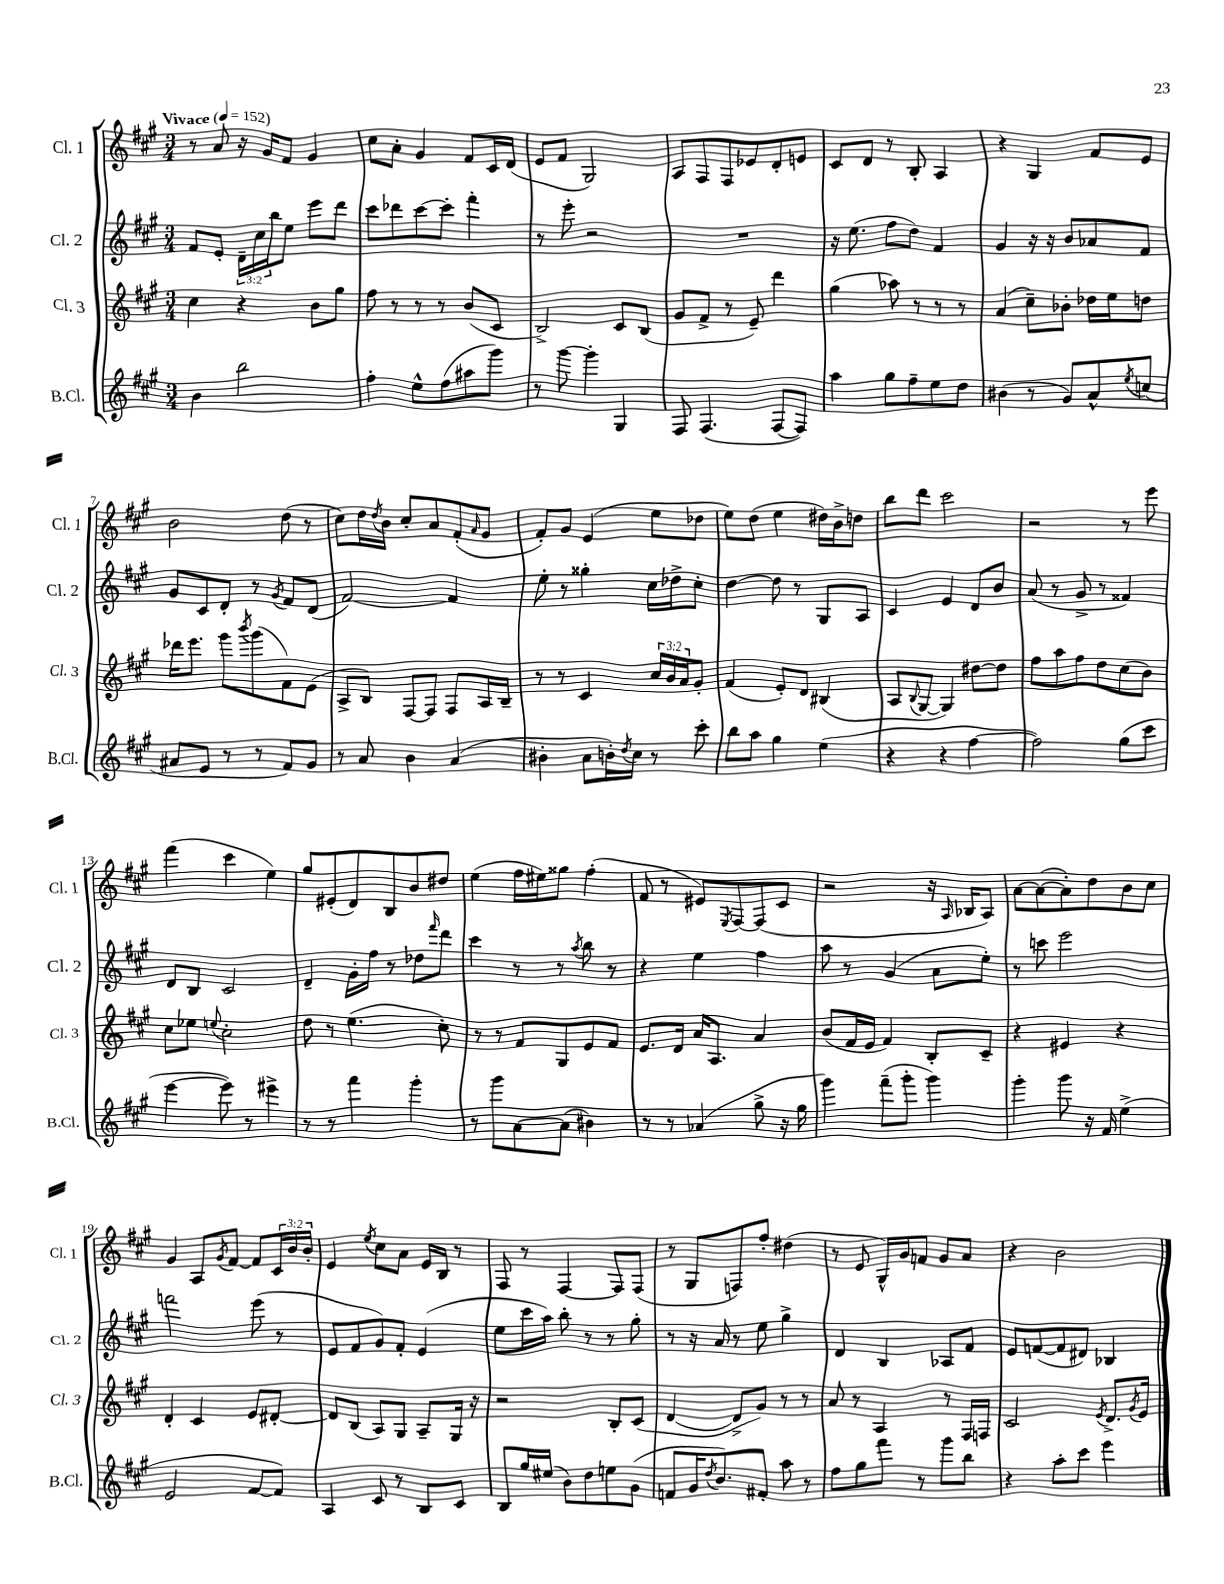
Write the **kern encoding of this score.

**kern	**kern	**kern	**kern
*part4	*part3	*part2	*part1
*staff4	*staff3	*staff2	*staff1
*I"B.Cl.	*I"Cl. 3	*I"Cl. 2	*I"Cl. 1
*I'B.Cl.	*I'Cl. 3	*I'Cl. 2	*I'Cl. 1
*clefG2	*clefG2	*clefG2	*clefG2
*k[f#c#g#]	*k[f#c#g#]	*k[f#c#g#]	*k[f#c#g#]
*M3/4	*M3/4	*M3/4	*M3/4
*MM152	*MM152	*MM152	*MM152
=1	=1	=1	=1
!	!	!	!LO:TX:a:B:t=Vivace
4b\	4cc#\	8f#/L	8r
.	.	8e'/J	8a/
2bb\	4r	24d~\LL	16r
.	.	24cc#\	.
.	.	.	16g#/KL
.	.	24bb\J	.
.	.	8ee\J	8f#/J
.	8b\L	8eee\L	4g#/
.	8gg#\J	8ddd\J	.
=2	=2	=2	=2
4ff#'\	8ff#\	8ccc#\L	8cc#\L
.	8r	8ddd-X\	8a'\J
8ee^^\L	8r	[8ccc#\	4g#/
(8ff#\	8r	8ccc#'\J]	.
8aa#X\	(8b/L	4fff#'\	8f#/L
8ggg#\J)	8c#/J	.	16c#/L
.	.	.	(16d/JJ
=3	=3	=3	=3
8r	2B^/)	8r	8e/L
[8ggg#\	.	8eee'\	8f#/J
4ggg#'\]	.	2r	2G#/)
4G#/	8c#/L	.	.
.	(8B/J	.	.
=4	=4	=4	=4
8F#/	8g#/L	2.r	8A/L
(4.F#/	8f#^/J	.	8F#/
.	8r	.	8F#/
.	8e~/)	.	8e-X/
[8F#/L	4ddd\	.	8d'/
8F#/J])	.	.	8en/J
=5	=5	=5	=5
4aa\	(4gg#\	16r	8c#/L
.	.	(8.ee\	.
.	.	.	8d/J
8gg#\L	8aa-X\)	8ff#\L	8r
8ff#~\	8r	8dd\J)	8B'/
8ee\	8r	4f#/	4A/
8dd\J	8r	.	.
=6	=6	=6	=6
(4b#X\	(4a/	4g#/	4r
8r	8cc#~\L)	16r	4G#/
.	.	16r	.
8g#/L)	8b-X'\J	8b/L	.
8a^^/	16dd-X\LL	8a-X/	8f#/L
.	16ee\J	.	.
8qee/	.	.	.
(8ccn/J	8ddn\J	8f#/J	8e/J
!!LO:LB:g=z
=7	=7	=7	=7
8a#X/L	16ddd-X\KL	8g#/L	2b\
.	8.eee\J	.	.
8e/J	.	8c#/	.
8r	8ggg#\L	8d'/J	.
.	8qbbb/	.	.
8r	(8ggg#\	8r	.
.	.	8qg#/	.
8f#/L)	8f#\)	8f#/L	(8dd\
8g#/J	(8e\J	(8d/J	8r
=8	=8	=8	=8
8r	8A^/L	[2f#/)	8cc#\L)
8a/	8B/J)	.	16dd\L
.	.	.	8qdd/
.	.	.	16b\JJ
4b\	[8F#/L	.	8cc#'/L
.	8F#/J]	.	8a/
(4a/	8F#/L	4f#/]	(8f#'/
.	.	.	16qqa/
.	16A/L	.	8g#/J
.	16B~/JJ	.	.
=9	=9	=9	=9
4b#X'\	8r	8ee'\	8f#'/L)
.	8r	8r	8g#/J
8a\L	4c#/	4gg##X'\	(4e/
16bn'\L)	.	.	.
8qdd/	.	.	.
16cc#\JJ	.	.	.
8r	24cc#/LL	16cc#\LL	8ee\L
.	24b/	.	.
.	.	16dd-X^\J	.
.	24a/J	.	.
8ccc#'\	8g#'/J	8cc#'\J	8dd-X\J
=10	=10	=10	=10
8bb\L	(4f#/	[4dd\	8ee\L)
8aa\J	.	.	(8dd\J
4gg#\	8e'/L)	8dd\]	4ee\
.	8d/J	8r	.
(4ee\	(4B#X/	8G#/L	16dd#X\LL)
.	.	.	16b^\J
.	.	8A/J	8ddn\J
=11	=11	=11	=11
4r	8A/L	4c#/	8bb\L
.	8qqB/	.	.
.	[8G#/J	.	8ddd\J
4r	4G#/])	4e/	2ccc#\
[4ff#\	[8dd#X\L	8d/L	.
.	8dd#\J]	8b/J	.
=12	=12	=12	=12
2ff#\])	8ff#\L	(8a/	2r
.	8aa\	8r	.
.	8ff#\	8g#^/	.
.	8dd\	8r	.
(8gg#\L	(8cc#\	4f##X/)	8r
8ccc#\J	8b\J)	.	8eee\
!!LO:LB:g=z
=13	=13	=13	=13
[4eee\	8cc#\L	8d/L	(4fff#\
.	8ee-X\J	8B/J	.
.	8qqeen/	.	.
8eee\])	2cc#'\	2c#/	4ccc#\
8r	.	.	.
4eee#X^\	.	.	4ee\)
=14	=14	=14	=14
8r	8dd\	4d~/	8gg#/L
8r	8r	.	(8e#X'/
4fff#\	(4.ee\	16g#'\LL	8d/)
.	.	16ff#\JJ	.
.	.	8r	8B/
4ggg#'\	.	8dd-X\L	8b/
.	.	16qqfff#/	.
.	8cc#'\)	8ddd\J	8dd#X/J
=15	=15	=15	=15
8r	8r	4ccc#\	(4ee\
8ggg#\L	8r	.	.
[8a\	8f#/L	8r	16ff#\LL
.	.	.	16ee#X\J)
(8a\J]	8G#/	8r	8gg##X\J
.	.	8qaa/	.
4b#X\)	8e/	8bb\	(4ff#'\
.	8f#/J	8r	.
=16	=16	=16	=16
8r	8.e/L	4r	8f#/
8r	.	.	8r
.	16d/Jk	.	.
(4a-X/	16a/KL	4ee\	8e#X/L)
.	8.A/J	.	.
.	.	.	8qE/
.	.	.	[8F#/
8gg#^\	4a/	4ff#\	(8F#/]
16r	.	.	8c#/J
16gg#\	.	.	.
=17	=17	=17	=17
4ggg#\)	(8b/L	8aa\	2r
.	16f#/L	8r	.
.	16e/JJ	.	.
(8fff#~\L	4f#/)	(4g#/	.
8ggg#'\J	.	.	.
4ggg#\)	8B'/L	8a\L	16r
.	.	.	16qqA/
.	.	.	16B-X/KL
.	8c#~/J	8ee'\J)	8A/J)
=18	=18	=18	=18
4ggg#'\	4r	8r	[8a\L
.	.	8cccn\	(8a\_
8ggg#\	4e#X/	2eee\	8a'\])
16r	.	.	8dd\
16f#/	.	.	.
(4ee^\	4r	.	8b\
.	.	.	8cc#\J
!!LO:LB:g=z
=19	=19	=19	=19
2e/	4d'/	2fffn\	4g#/
.	4c#/	.	8A/L
.	.	.	8qg#/
.	.	.	[8f#/J
[8f#/L	8e/L	(8eee\	8f#/L]
8f#/J])	[8d#X'/J	8r	24c#/L
.	.	.	24b/
.	.	.	24b'/JJ
=20	=20	=20	=20
4A/	8d#/L]	8e/L	4e/
.	(8B/J	8f#/	.
.	.	.	8qee/
8c#/	8A/L)	8g#/)	8cc#\L
8r	8G#/J	8f#'/J	8a\J
8B/L	8A~/L	(4e/	16e/LL
.	.	.	16B/JJ
8c#/J	16G#/Jk	.	8r
.	16r	.	.
=21	=21	=21	=21
8B/L	2r	8ee\L	8F#/
16gg#/L	.	16ccc#\L	8r
(16ee#X/JJ	.	16aa\JJ)	.
8b\L)	.	8bb'\	[4F#/
8dd\	.	8r	.
8een\	8B'/L	8r	8F#/L]
(8g#\J	(8c#/J	8gg#'\	(8F#/J
=22	=22	=22	=22
8fn/L	[4d/	8r	8r
16g#/K	.	16r	8G#/L
8qdd/	.	.	.
8.b/)	.	16a/	.
.	8d^/L]	8r	8Fn/)
8f#X'/J	8g#/J)	8ee\	8ff#'/J
8aa\	8r	4gg#^\	(4dd#X\
8r	8r	.	.
=23	=23	=23	=23
8ff#\L	8a/	4d/	8r
8gg#\	8r	.	8e/
8fff#\J	4A/	4B/	16G#^^/LL)
.	.	.	16g#/J
8r	.	.	8fn/J
8ggg#\L	8r	8A-X/L	8g#/L
8bb\J	16F#/LL	8f#/J	8a/J
.	16Fn/JJ	.	.
=24	=24	=24	=24
4r	2c#/	8e/L	4r
.	.	([8fn/	.
8aa'\L	.	8f/]	2b\
8ccc#\J	.	8d#X/J)	.
.	8qe/	.	.
4eee\	8.d^/L	4B-X/	.
.	8qg#/	.	.
.	16e/Jk	.	.
==	==	==	==
*-	*-	*-	*-
